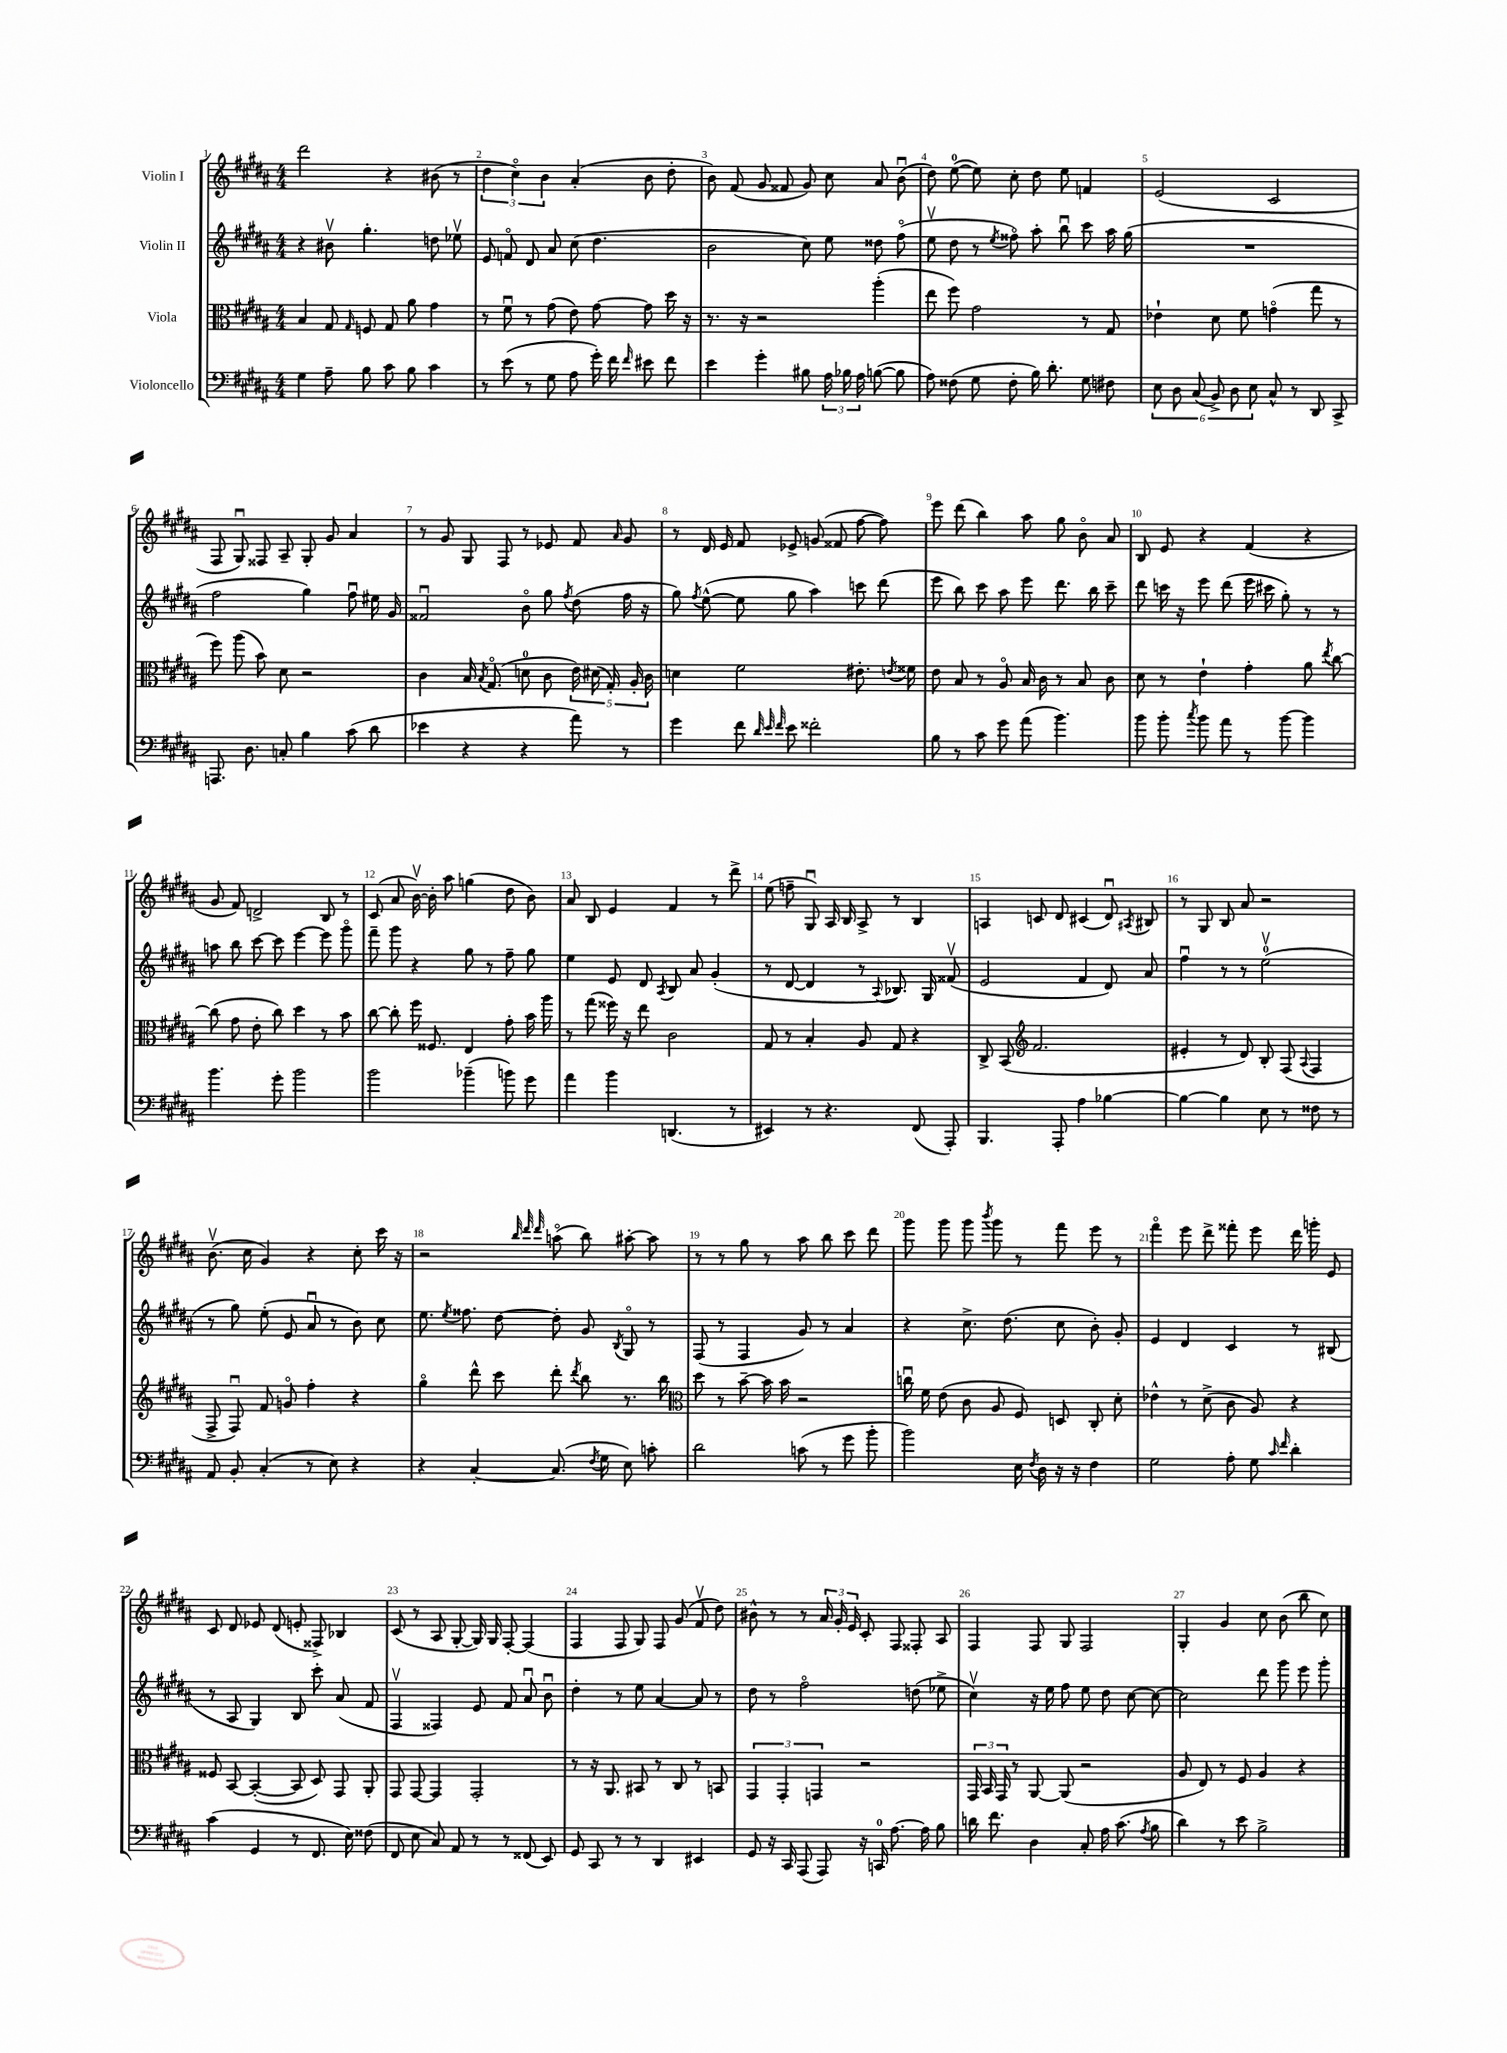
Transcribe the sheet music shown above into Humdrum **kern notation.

**kern	**kern	**kern	**kern
*staff4	*staff3	*staff2	*staff1
*clefF4	*clefC3	*clefG2	*clefG2
*k[f#c#g#d#a#]	*k[f#c#g#d#a#]	*k[f#c#g#d#a#]	*k[f#c#g#d#a#]
*M4/4	*M4/4	*M4/4	*M4/4
4G#	4B	4r	2ddd#
8A#~	8G#	8b#v	.
.	16qqG#	.	.
8B	8F	4.gg#'	.
8c#	8G#	.	4r
8B	8a#	.	.
4c#	4g#	8dd	(8b#
.	.	8ee-v	8r
=	=	=	=
8r	8r	8e	6dd#
(8e	8f#u	8fo	.
.	.	.	6cc#o)
8r	8r	8d#	.
.	.	.	6b
8G#	(8g#	8a#	.
8A#	8e)	(8cc#	(4a#'
16g#')	[8g#	4.dd#	.
16f#	.	.	.
16qqf#	.	.	.
8e#	8g#]	.	8b
8f#	16dd#	.	8dd#'
.	16r	.	.
=	=	=	=
4e	8.r	2b	8b)
.	.	.	(8f#
.	16r	.	.
4g#'	2r	.	8g#
.	.	.	8f##
8B#	.	8cc#)	8g#)
24A#	.	8ee	8cc#
24B-	.	.	.
24A#	.	.	.
([8B	(4aa#'	8dd##	8a#
8B]	.	(8ff#o	(8bu
=	=	=	=
8A#)	8ee	8eev	8dd#)
(8F##	8ff#)	8dd#	([8ee
8G#	2g#	8r	8ee])
.	.	8qee	.
8F##'	.	8ff##o)	8cc#'
16B)	.	8aa#'	8dd#
8.d#'	.	.	.
.	.	8bbu	8ee
8G#	8r	8ccc#	4f
8F#	8G#	16aa#	.
.	.	(16gg#	.
=	=	=	=
12E	4e-`	1r	(2e
12D#	.	.	.
(12C#	.	.	.
12BB^)	8d#	.	.
12D#	.	.	.
.	8f#	.	.
12E	.	.	.
8C#^^	(4go	.	2c#
8r	.	.	.
8DD#	8gg#	.	.
8CC#^	8r	.	.
=	=	=	=
8.AAA	8ff#)	2ff#	8F#
.	(8aa#	.	8G#u)
8.D#	.	.	.
.	8b)	.	8F##
8C'	8d#	.	8A#~
4B	2r	4gg#)	8G#'
.	.	.	8g#
(8c#	.	8ff#u	4a#
8d#	.	16ee#	.
.	.	16g#	.
=	=	=	=
4e-	4c#	2f##u	8r
.	.	.	8g#
4r	16B	.	8G#
.	8qB	.	.
.	(8.G#o	.	.
.	.	.	8F#
4r	8d	8bo	8r
.	8c#	8gg#	8e-
.	.	8qff#	.
8a#)	20e)	(8dd#	8f#
.	(20d#	.	.
.	20G#')	.	.
.	.	.	16qqa#
8r	.	16ff#	8g#
.	20A#'	.	.
.	.	16r	.
.	20c#	.	.
=	=	=	=
4g#	4d	8gg#)	8r
.	.	8qff#	.
.	.	([8ee^^	16d#
.	.	.	16e
8f#	2f#	8ee]	8f#
32qqd#	.	.	.
32qqe	.	.	.
32qqf#	.	.	.
8e	.	8gg#	8e-^
2f##'	.	4aa#)	(8g
.	.	.	8f##
.	8.e#'	8ccc	[8ff#
.	.	(8ddd#	8ff#])
.	8qe	.	.
.	16f##	.	.
=	=	=	=
8B	8e	8eee	8eee
8r	8B	8bb)	(8ddd#
8c#	8r	8ccc#	4bb)
8g#	8A#o	8aa#	.
(8a#	16B	8eee	8aa#
.	16c#	.	.
4.b)	8r	8.ddd#	8gg#
.	8B	.	8bo
.	.	16bb	.
.	8c#	8ccc#~	8a#
=	=	=	=
8b	8d#	8ddd#	8B
8b'	8r	16ccc	8e
.	.	16r	.
8qcc#	.	.	.
8b	4e`	8eee	4r
8a#	.	(8ddd#	.
8r	4g#'	16eee	(4f#
.	.	16ccc#	.
[8b	.	8gg#')	.
4b]	8a#	8r	4r
.	8qee	.	.
.	[8cc#	8r	.
=	=	=	=
4.b	(8cc#]	8aa	8g#
.	8g#	8bb	8f#)
.	8e'	[8ccc#	2d^
8g#'	8cc#)	8ccc#]	.
2b	4dd#	[4eee	.
.	8r	8eee]	8B
.	8b	8ggg#o	8r
=	=	=	=
2b	[8cc#	8fff#~	(8c#
.	8cc#']	8ggg#	8a#
.	16ff#	4r	[16bv)
.	8.F##	.	16b']
.	.	.	8aa#
(4b-~	4E	8gg#	(4gg
.	.	8r	.
8b)	8g#'	8ff#~	8dd#
8g#	16b	8gg#	8b)
.	16aa#	.	.
=	=	=	=
4a#	8r	4ee	8a#
.	(8gg#	.	8B
4b	16ff##)	8e	4e
.	16r	.	.
.	8ee	8d#	.
.	.	8qA#	.
(4.DD	2c#	8B	4f#
.	.	8a#	.
.	.	(4g#'	8r
8r	.	.	8ddd#^
=	=	=	=
4EE#)	8G#	8r	(8ee
.	8r	[8d#	8ff~
8r	4B'	4d#]	8G#u)
4.r	.	.	16A#
.	.	.	16B
.	8A#	8r	8A#^
.	.	8qqA#	.
.	8G#	8.B-)	8r
(8FF#	4r	.	4B
.	.	16G#	.
8AAA#')	.	(8f##v	.
=	=	=	=
4.BBB	8C#^	2e	4A
.	(8BB	.	.
*	*clefG2	*	*
.	2.f#	.	8c
8AAA#'	.	.	8d#
4A#	.	4f#	(4c#
[4B-	.	8d#)	8d#u)
.	.	.	8qA#
.	.	8a#	8B#
=	=	=	=
4B-_	4e#'	4ff#u	8r
.	.	.	8G#
4B-]	8r	8r	8B
.	8d#)	8r	8a#
8E	8B'	(2eev	2r
8r	(8F#	.	.
.	8qqA#	.	.
8F##	4F#	.	.
8r	.	.	.
=	=	=	=
8AA#	8F#^	8r	(8.bv
8BB'	8F#u)	8gg#)	.
.	.	.	16cc#
(4C#'	8f#	(8ee'	4g#)
.	8go	8e	.
8r	4ff#'	8a#u	4r
8E)	.	8r	.
4r	4r	8b)	8cc#'
.	.	8cc#	16ccc#
.	.	.	16r
=	=	=	=
4r	4gg#o	8.ee	2r
.	.	8qee	.
.	.	8.ff##	.
[4C#'	8ddd#^^	.	.
.	8ccc#	[8dd#	.
.	.	.	32qqbb
.	.	.	32qqddd#
.	.	.	32qqddd#
(8.C#]	8ddd#'	8dd#']	(8aao
.	8qddd#	.	.
.	8bb	8g#	8bb)
8qF#	.	.	.
16G#	.	.	.
.	.	8qB	.
8E)	8.r	8G#o	[8aa#'
8c'	.	8r	8aa#]
.	16bb	.	.
=	=	=	=
*	*clefC3	*	*
2d#	8dd#	(8F#	8r
.	8r	8r	8r
.	[8b~	4F#	8gg#
.	16b]	.	8r
.	16b	.	.
(8c	2r	8g#)	8aa#
8r	.	8r	8bb
8g#	.	4a#	8ccc#
8b'	.	.	8ddd#
=	=	=	=
2b)	16ccu	4r	8ggg#
.	16f#	.	.
.	(8e	.	8ggg#
.	8c#	8.cc#^	8ggg#
.	.	.	8qbbb
.	8A#	.	8ggg#
.	.	(8.dd#	.
16E	8F#)	.	8r
8qF#	.	.	.
16D#	.	.	.
16r	8D	8cc#	8fff#
16r	.	.	.
4F#	8C#'	8b')	8eee
.	8d#'	8g#'	8r
=	=	=	=
2G#	4e-^^	4e	4fff#o
.	8r	4d#	8eee
.	(8d#^	.	8ddd#^
8A#'	8c#	4c#	8fff##'
8G#	8A#)	.	8eee
16qqc#	.	.	.
16qqf#	.	.	.
4d#'	4r	8r	16ddd#
.	.	.	16ggg'
.	.	(8B#	8e
=	=	=	=
(4c#	8F##	8r	8c#
.	[8BB	8A#	8d#
4GG#	(4BB'_	4G#)	8e-
.	.	.	(8d#
8r	8BB]	8B	8e'
8.FF#	8D#)	8ccc#'	8F##^)
.	8GG#	(8a#	4B-
16E)	.	.	.
(8F##	8AA#'	8f#	.
=	=	=	=
8FF#	8GG#	4F#v	(8c#
8E	[8GG#	.	8r
8C#)	4GG#]	4F##)	8A#
8AA#	.	.	[8G#'
8r	2GG#'	8e	16G#])
.	.	.	16G#
8r	.	8f#	[8F#'
(8FF##	.	8a#u	(4F#]
8EE)	.	8bu	.
=	=	=	=
8GG#	8r	4dd#'	4F#
8CC#	16r	.	.
.	8.AA#	.	.
8r	.	8r	8F#
8r	8BB#	8ee	8G#)
4DD#	8r	[4a#	8F#
.	8C#	.	(8g#
4EE#	8r	8a#]	8f#v
.	8BB	8r	8dd#)
=	=	=	=
8GG#	6GG#	8dd#	8b#^^
16r	.	8r	8r
.	6GG#'	.	.
16CC#	.	.	.
(8AAA#	.	2ff#o	8r
.	6GG	.	.
8AAA#)	.	.	24a#
.	.	.	24g#'
.	.	.	24e
16r	2r	.	8c#'
16CC	.	.	.
[8.A#	.	.	8F#
.	.	(8dd	8F##'
16A#]	.	.	.
8B	.	8ee-^	8A#
=	=	=	=
16d	24GG#	4cc#v)	4F#
.	24BB	.	.
8.f#	.	.	.
.	24GG#	.	.
.	8r	.	.
4D#	[8AA#	16r	8F#
.	.	16ee	.
.	(8AA#]	8ff#	8G#
8C#'	2r	8ee	2F#
16A#	.	8dd#	.
(8.c#	.	.	.
.	.	[8cc#	.
8qA#	.	.	.
8B	.	8cc#_	.
=	=	=	=
4d#)	8A#	2cc#]	4G#'
.	8E)	.	.
8r	8r	.	4g#
8e	8F#	.	.
2B^	4A#	8ddd#	8cc#
.	.	8ggg#	(8b
.	4r	8eee	8bb
.	.	8ggg#'	8cc#)
==	==	==	==
*-	*-	*-	*-
